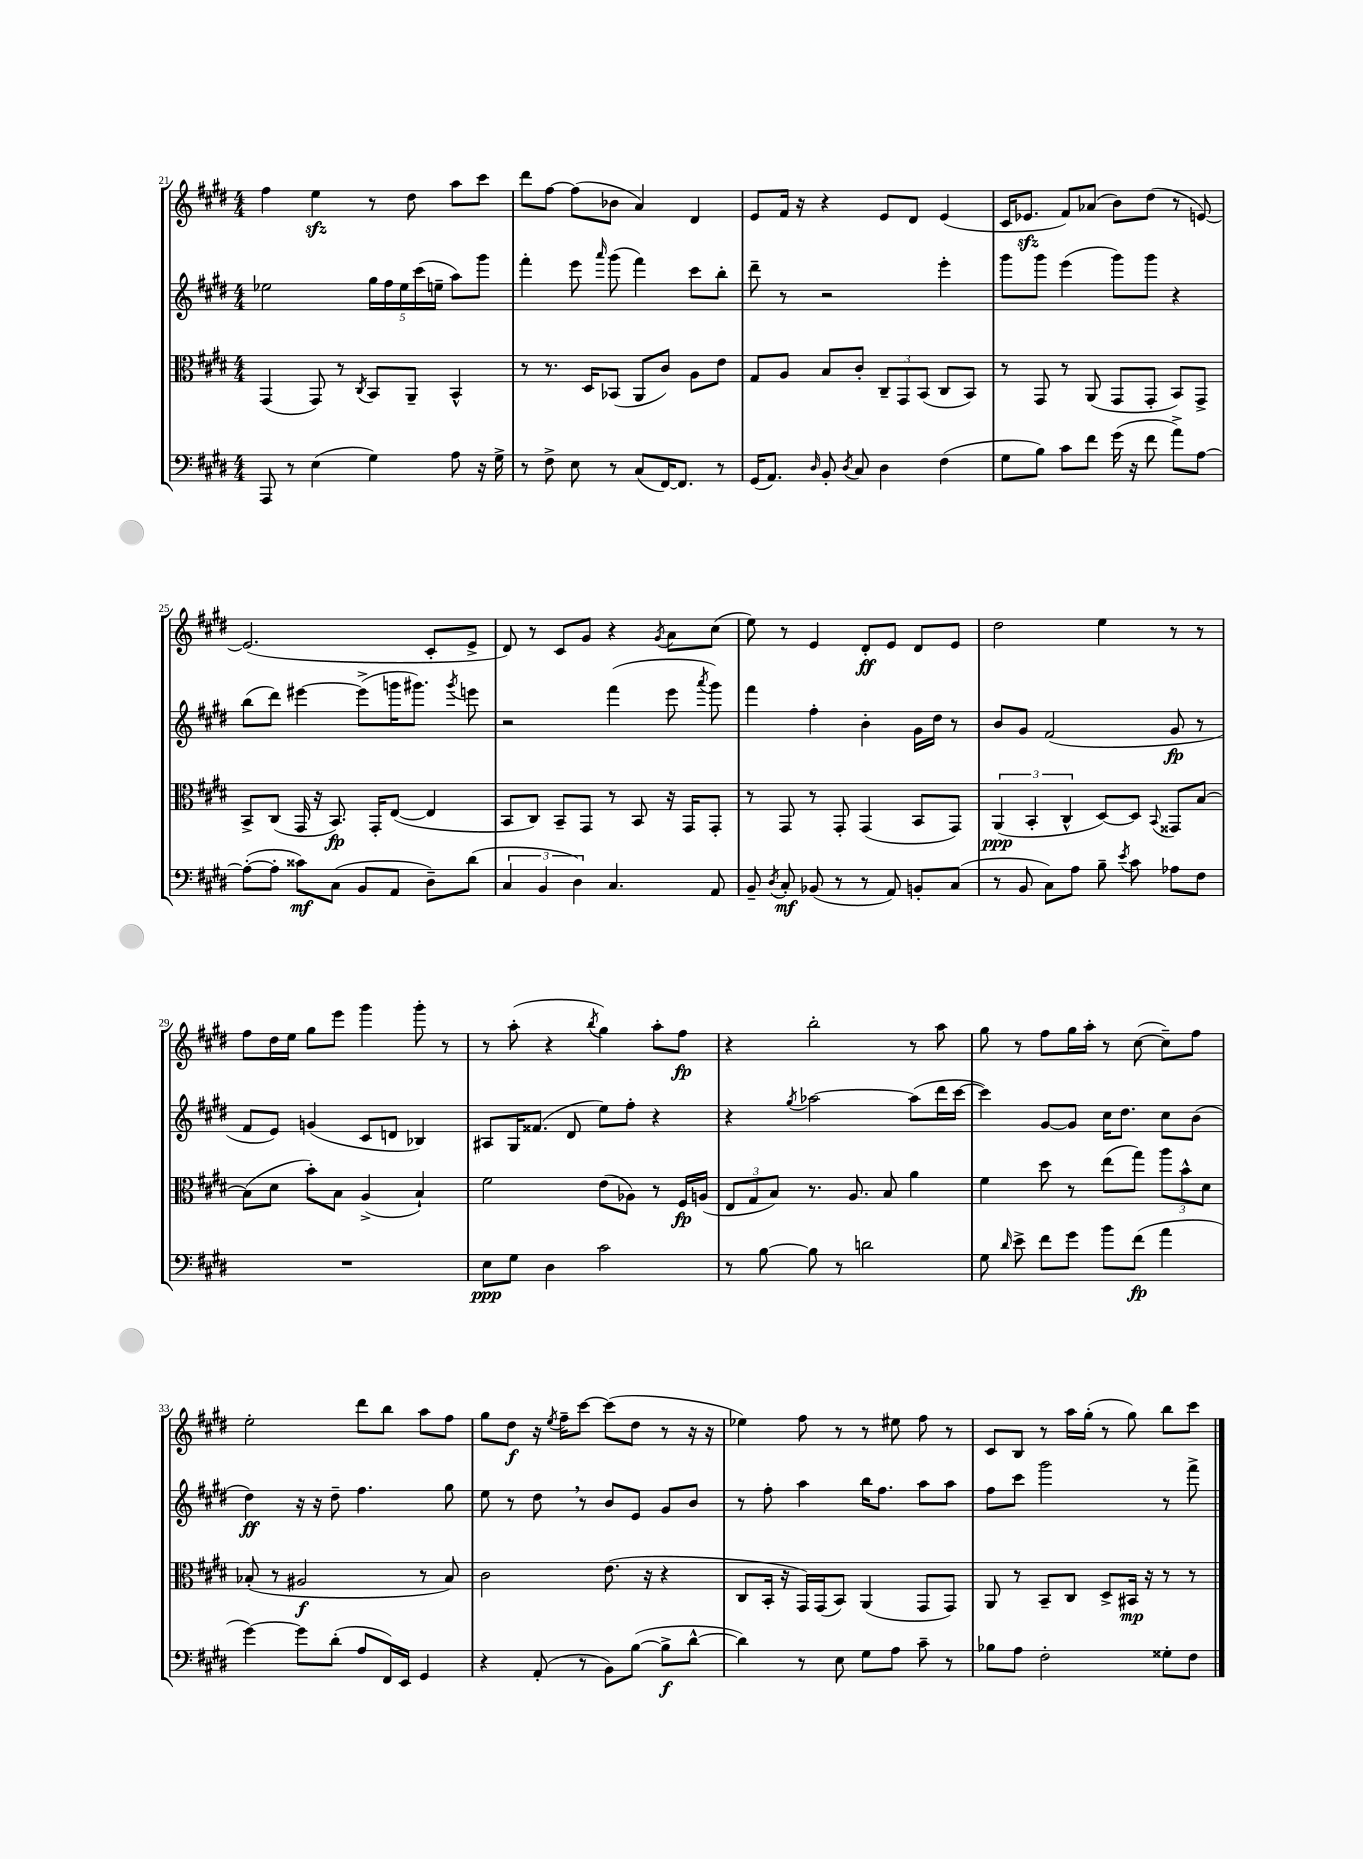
<<
\new StaffGroup <<
\new Staff = "s0" {
    \clef treble \key e \major \numericTimeSignature \time 4/4
    \autoBeamOff fis''4 e''4\sfz r8 dis''8 a''8[ cis'''8] |
    dis'''8[ fis''8]~ fis''8[( bes'8] a'4) dis'4 |
    e'8[ fis'16] r16 r4 e'8[ dis'8] e'4( |
    cis'16[ ees'8.]\sfz fis'8[) aes'8]( b'8[) dis''8]( r8 e'8~) |
    e'2.( cis'8[-. e'8]-> |
    dis'8) r8 cis'8[ gis'8] r4 \acciaccatura { gis'8 } a'8[ cis''8]( |
    e''8) r8 e'4 dis'8[-.\ff e'8] dis'8[ e'8] |
    dis''2 e''4 r8 r8 |
    fis''8[ dis''16 e''16] gis''8[ e'''8] gis'''4 gis'''8-. r8 |
    r8 a''8-.( r4 \acciaccatura { b''8 } gis''4) a''8[-. fis''8]\fp |
    r4 b''2-. r8 a''8 |
    gis''8 r8 fis''8[ gis''16 a''16]-. r8 cis''8~( cis''8[--) fis''8] |
    e''2-. dis'''8[ b''8] a''8[ fis''8] |
    gis''8[ dis''8]\f r16 \acciaccatura { e''8 } fis''16[-- cis'''8]~ cis'''8[( dis''8] r8 r16 r16 |
    ees''4) fis''8 r8 r8 eis''8 fis''8 r8 |
    cis'8[ b8] r8 a''16[ gis''16]-.( r8 gis''8) b''8[ cis'''8] \bar "|." |
}
\new Staff = "s1" {
    \clef treble \key e \major \numericTimeSignature \time 4/4
    \autoBeamOff ees''2 \tuplet 5/4 { gis''16[ fis''16 ees''16 cis'''16( e''16]-- } a''8[) gis'''8] |
    fis'''4-. e'''8 \grace { a'''16 } gis'''8( fis'''4) cis'''8[ b''8]-. |
    dis'''8-- r8 r2 e'''4-. |
    gis'''8[ gis'''8] e'''4( gis'''8[) gis'''8] r4 |
    b''8[( dis'''8]) eis'''4~ eis'''8[->( g'''16 gis'''8.]) \acciaccatura { gis'''8 } e'''8 |
    r2 fis'''4( e'''8 \acciaccatura { a'''8 } gis'''8) |
    fis'''4 fis''4-. b'4-. gis'16[ dis''16] r8 |
    b'8[ gis'8] fis'2( gis'8\fp r8 |
    fis'8[ e'8]) g'4( cis'8[ d'8] bes4) |
    ais8[ gis16 fisis'8.]( dis'8 e''8[) fis''8]-. r4 |
    r4 \acciaccatura { gis''8 } aes''2~ aes''8[( dis'''16 cis'''16]~ |
    cis'''4) gis'8[~ gis'8] cis''16[ dis''8.] cis''8[ b'8]( |
    dis''4\ff) r16 r16 dis''8-- fis''4. gis''8 |
    e''8 r8 dis''8 \breathe r8 b'8[ e'8] gis'8[ b'8] |
    r8 fis''8-. a''4 b''16[ fis''8.] a''8[ a''8] |
    fis''8[ cis'''8] gis'''2 r8 fis'''8-> \bar "|." |
}
\new Staff = "s2" {
    \clef alto \key e \major \numericTimeSignature \time 4/4
    \autoBeamOff gis,4( gis,8) r8 \acciaccatura { cis8 } b,8[ a,8]-- b,4-^ |
    r8 r8. dis16[ bes,8]( a,8[ cis'8]) a8[ e'8] |
    gis8[ a8] b8[ cis'8]-. \tuplet 3/2 { cis8[-- gis,8 b,8]( } cis8[ b,8]) |
    r8 gis,8 r8 a,8( gis,8[ gis,8]-. b,8[) gis,8]-> |
    b,8[-> cis8]( gis,16 r16 b,8.\fp) gis,16[-. e8]~( e4 |
    b,8[ cis8]) b,8[-- gis,8] r8 b,8 r16 gis,16[ gis,8]-. |
    r8 gis,8 r8 gis,8-. gis,4( b,8[ gis,8]) |
    \tuplet 3/2 { a,4\ppp( b,4-. cis4-^ } dis8[~) dis8] \appoggiatura { b,8 } gisis,8[ b8]~ |
    b8[( dis'8] b'8[-.) b8] a4->( b4-!) |
    fis'2 e'8[( aes8]) r8 fis16[\fp a16]( |
    \tuplet 3/2 { e8[ gis8 b8]) } r8. a8. b8 a'4 |
    fis'4 dis''8 r8 e''8[( gis''8]) \tuplet 3/2 { a''8[ b'8-^ dis'8] } |
    bes8-.( r8 ais2\f r8 bes8) |
    cis'2 e'8.( r16 r4 |
    cis8[ b,16]-. r16 gis,16[) gis,16( b,8]) a,4( gis,8[ gis,8]) |
    a,8 r8 b,8[-- cis8] dis8[-> bis,16]\mp r16 r8 r8 \bar "|." |
}
\new Staff = "s3" {
    \clef bass \key e \major \numericTimeSignature \time 4/4
    \autoBeamOff a,,8 r8 e4( gis4) a8 r16 gis16-> |
    r8 fis8-> e8 r8 cis8[( fis,16~) fis,8.] r8 |
    gis,16[( a,8.]) \grace { dis16 } b,8-. \acciaccatura { dis8 } cis8 dis4 fis4( |
    gis8[ b8]) cis'8[ fis'8] gis'16( r16 fis'8 a'8[->) a8]~ |
    a8[~-.( a8]-. cisis'8[\mf) cis8]( b,8[ a,8] dis8[--) dis'8]( |
    \tuplet 3/2 { cis4 b,4 dis4) } cis4. a,8 |
    b,8-- \acciaccatura { dis8 } cis8-.\mf bes,8( r8 r8 a,8) b,8[-. cis8]( |
    r8 b,8 cis8[) a8] b8-- \acciaccatura { e'8 } cis'8 aes8[ fis8] |
    R1 |
    e8[\ppp gis8] dis4 cis'2 |
    r8 b8~ b8 r8 d'2 |
    gis8 \grace { dis'16 } e'8-> fis'8[ gis'8] b'8[ fis'8]\fp( a'4 |
    gis'4~) gis'8[ dis'8]-.( a8[ fis,16) e,16] gis,4 |
    r4 a,8-.( r8 b,8[) b8]~( b8[->\f dis'8]~-^ |
    dis'4) r8 e8 gis8[ a8] cis'8-- r8 |
    bes8[ a8] fis2-. gisis8[-. fis8] \bar "|." |
}
>>
>>
\layout { \context { \Score currentBarNumber = #21 } }
